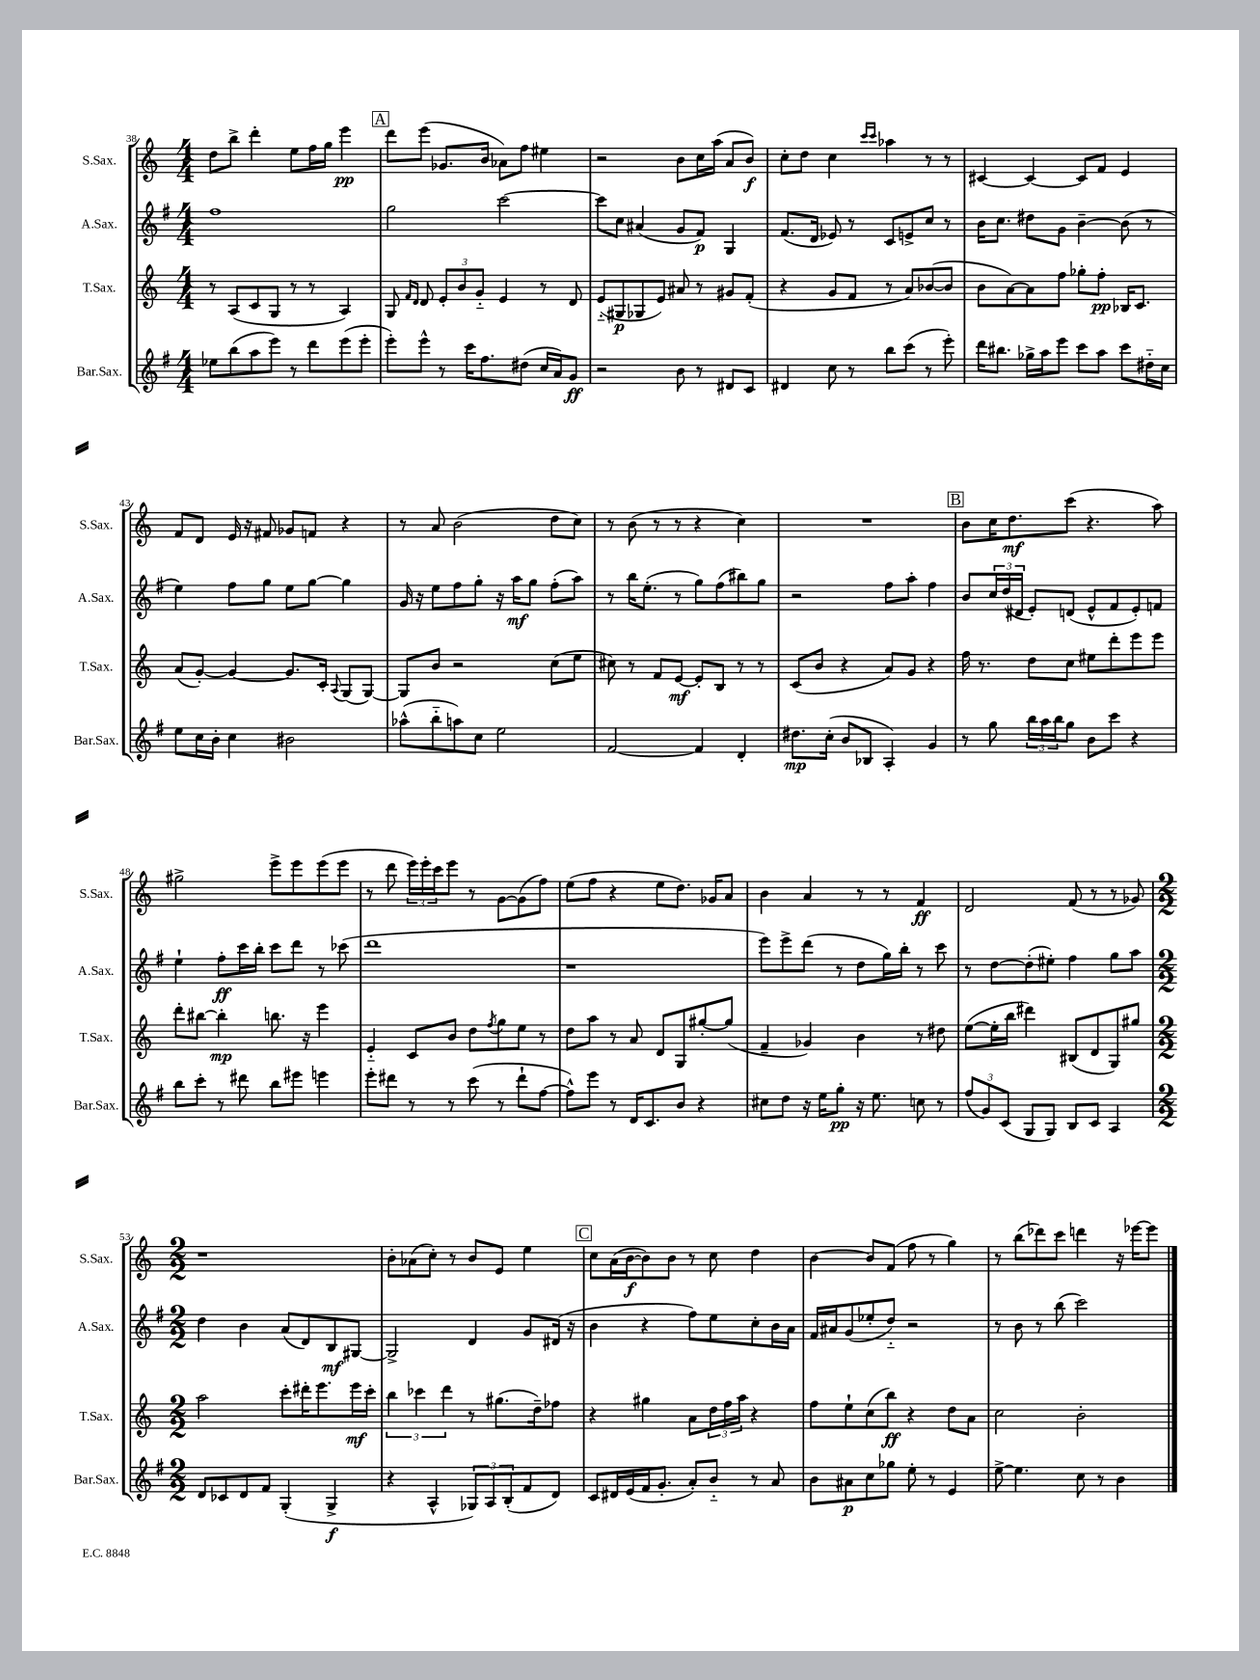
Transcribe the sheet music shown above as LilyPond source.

<<
\new StaffGroup <<
\new Staff = "s0" \with { instrumentName = "S.Sax." shortInstrumentName = "S.Sax." } {
    \clef treble \key c \major \numericTimeSignature \time 4/4
    d''8 b''8-> d'''4-. e''8 f''16 g''16 e'''4\pp |
    \mark \markup { \box "A" } d'''8 e'''8( ges'8. b'16 aes'8) f''8 eis''4 |
    r2 b'8 c''16 a''16( a'8 b'8\f) |
    c''8-. d''8 c''4 \grace { c'''16 c'''16 } aes''4 r8 r8 |
    cis'4~ cis'4~ cis'8 f'8 e'4 |
    f'8 d'8 e'16 r16 fis'8 ges'8 f'8 r4 |
    r8 a'8 b'2( d''8 c''8) |
    r8 b'8( r8 r8 r4 c''4) |
    R1 |
    \mark \markup { \box "B" } b'8 c''16 d''8.\mf c'''8( r4. a''8) |
    gis''2-> e'''8-> e'''8 e'''8( e'''8 |
    r8 d'''8 \tuplet 3/2 { e'''16) e'''16-. c'''16 } e'''8 r8 g'8~ g'8( f''8) |
    e''8( f''8 r4 e''8 d''8.) ges'16 a'8 |
    b'4 a'4 r8 r8 f'4\ff |
    d'2 f'8( r8 r8 ges'8) |
    \numericTimeSignature \time 2/2 r1 |
    b'8-. aes'8( c''8-.) r8 b'8 e'8 e''4 |
    \mark \markup { \box "C" } c''8 a'16( b'16~\f b'8) b'8 r8 c''8 d''4 |
    b'4~ b'8 f'8( f''8 r8 g''4) |
    r8 b''8( des'''8) c'''8 d'''4 r16 ees'''16~ ees'''8 \bar "|." |
}
\new Staff = "s1" \with { instrumentName = "A.Sax." shortInstrumentName = "A.Sax." } {
    \clef treble \key g \major \numericTimeSignature \time 4/4
    fis''1 |
    \mark \markup { \box "A" } g''2 c'''2~ |
    c'''8 c''8 ais'4( g'8 fis'8\p) g4 |
    fis'8.( d'16 ees'8) r8 c'8 e'8-> c''8 r8 |
    b'16 c''8. dis''8 g'8 b'4~-- b'8( r8 |
    e''4) fis''8 g''8 e''8 g''8~ g''4 |
    g'16 r16 e''8 fis''8 g''8-. r16 a''16\mf g''8 fis''8-.( a''8) |
    r8 b''16 e''8.-.( r8 g''8) fis''8( bis''8) g''8 |
    r2 fis''8 a''8-. fis''4 |
    \mark \markup { \box "B" } b'8 \tuplet 3/2 { c''16 d''16( dis'16 } e'8-.) d'8( e'8-^ fis'8 e'8-.) f'8 |
    e''4-! fis''8-.\ff c'''16 b''16-. c'''8 d'''8 r8 ces'''8( |
    d'''1 |
    r1 |
    e'''8) e'''8-> d'''8( r8 d''8 g''16) b''16-. r8 c'''8 |
    r8 d''8~ d''8-.( eis''8-.) fis''4 g''8 a''8 |
    \numericTimeSignature \time 2/2 d''4 b'4 a'8( d'8) b8\mf gis8~ |
    gis2-> d'4 g'8 dis'16( r16 |
    \mark \markup { \box "C" } b'4 r4 fis''8) e''8 c''8-. b'16 a'16 |
    fis'16 ais'16 g'8( ees''8-. d''8-_) r2 |
    r8 b'8 r8 b''8( c'''2) \bar "|." |
}
\new Staff = "s2" \with { instrumentName = "T.Sax." shortInstrumentName = "T.Sax." } {
    \clef treble \key c \major \numericTimeSignature \time 4/4
    r8 a8( c'8 g8 r8 r8 a4) |
    \mark \markup { \box "A" } g8 \grace { f'16 d'16 } d'8 \tuplet 3/2 { e'8-. b'8 g'8-_ } e'4 r8 d'8 |
    e'8-_( gis8\p ges8 e'8) ais'8 r8 gis'8 f'8-.( |
    r4 g'8 f'8 r8 a'8) bes'8~( bes'8 |
    b'8 a'8~) a'8 f''8 ges''8-. f''8-.\pp bes16 c'8. |
    a'8( g'8~-.) g'4~ g'8. c'16-. \appoggiatura { a8 } g8( g8~) |
    g8 b'8 r2 c''8( e''8 |
    cis''8) r8 f'8 e'8~\mf e'8-. b8 r8 r8 |
    c'8( b'8 r4 a'8) g'8 r4 |
    \mark \markup { \box "B" } f''16 r8. d''8 c''8 eis''8 d'''8-. e'''8 e'''8 |
    d'''8-. bis''8~ bis''4-.\mp b''8. r16 e'''4 |
    e'4-_ c'8 b'8 d''8 \acciaccatura { f''8 } g''8 e''8 r8 |
    d''8 a''8 r8 a'8 d'8 g8 gis''8~-. gis''8( |
    f'4-- ges'4) b'4 r8 dis''8 |
    e''8~( e''16-. b''16 dis'''4) bis8( d'8 g8) gis''8 |
    \numericTimeSignature \time 2/2 a''2 c'''8-. dis'''16-. e'''8. e'''16\mf c'''16-. |
    \tuplet 3/2 { b''4 ces'''4 d'''4 } r8 gis''8.( d''16--) fes''8 |
    \mark \markup { \box "C" } r4 gis''4 a'8 \tuplet 3/2 { d''16 f''16 a''16 } r4 |
    f''8 e''8-! c''8( b''8\ff) r4 d''8 a'8 |
    c''2 b'2-. \bar "|." |
}
\new Staff = "s3" \with { instrumentName = "Bar.Sax." shortInstrumentName = "Bar.Sax." } {
    \clef treble \key g \major \numericTimeSignature \time 4/4
    ees''8 b''8( a''8 e'''8) r8 d'''8 e'''8( e'''8-. |
    \mark \markup { \box "A" } e'''8-.) e'''8-^ r8 c'''16 fis''8. dis''8( c''16 a'16) g'8\ff |
    r2 b'8 r8 dis'8 c'8 |
    dis'4 c''8 r8 b''8 c'''8( r8 e'''8-.) |
    d'''16 bis''8. ges''16-> a''16 e'''8 c'''8 a''8 c'''8 dis''16-_ c''16 |
    e''8 c''16 b'16-. c''4 bis'2 |
    aes''8-^( b''8-_ a''8) c''8 e''2 |
    fis'2~ fis'4 d'4-. |
    dis''8.\mp c''16-.( b'8 bes8 a4-.) g'4 |
    \mark \markup { \box "B" } r8 g''8 \tuplet 3/2 { b''16 a''16 b''16 } g''8 b'8 c'''8 r4 |
    b''8 c'''8-. r8 dis'''8 b''8 eis'''8 e'''4 |
    e'''8-. dis'''8 r8 r8 c'''8( r8 dis'''8-! fis''8~ |
    fis''8-^) e'''8 r8 d'16 c'8. b'8 r4 |
    cis''8 d''8 r16 e''16 g''8-.\pp r16 e''8. c''8 r8 |
    \tuplet 3/2 { fis''8( g'8) c'8( } g8 g8) b8 c'8 a4 |
    \numericTimeSignature \time 2/2 d'8 ces'8 d'8 fis'8 g4-.( g4->\f |
    r4 a4-^ \tuplet 3/2 { ges8) a8 b8-.( } fis'8 d'8) |
    \mark \markup { \box "C" } c'8 dis'16 e'16( fis'16 g'8.-. a'8-.) b'8-_ r8 a'8 |
    b'8 ais'8\p c''8 ges''8 e''8-. r8 e'4 |
    e''8~-> e''4. c''8 r8 b'4 \bar "|." |
}
>>
>>
\layout { \context { \Score currentBarNumber = #38 } }
